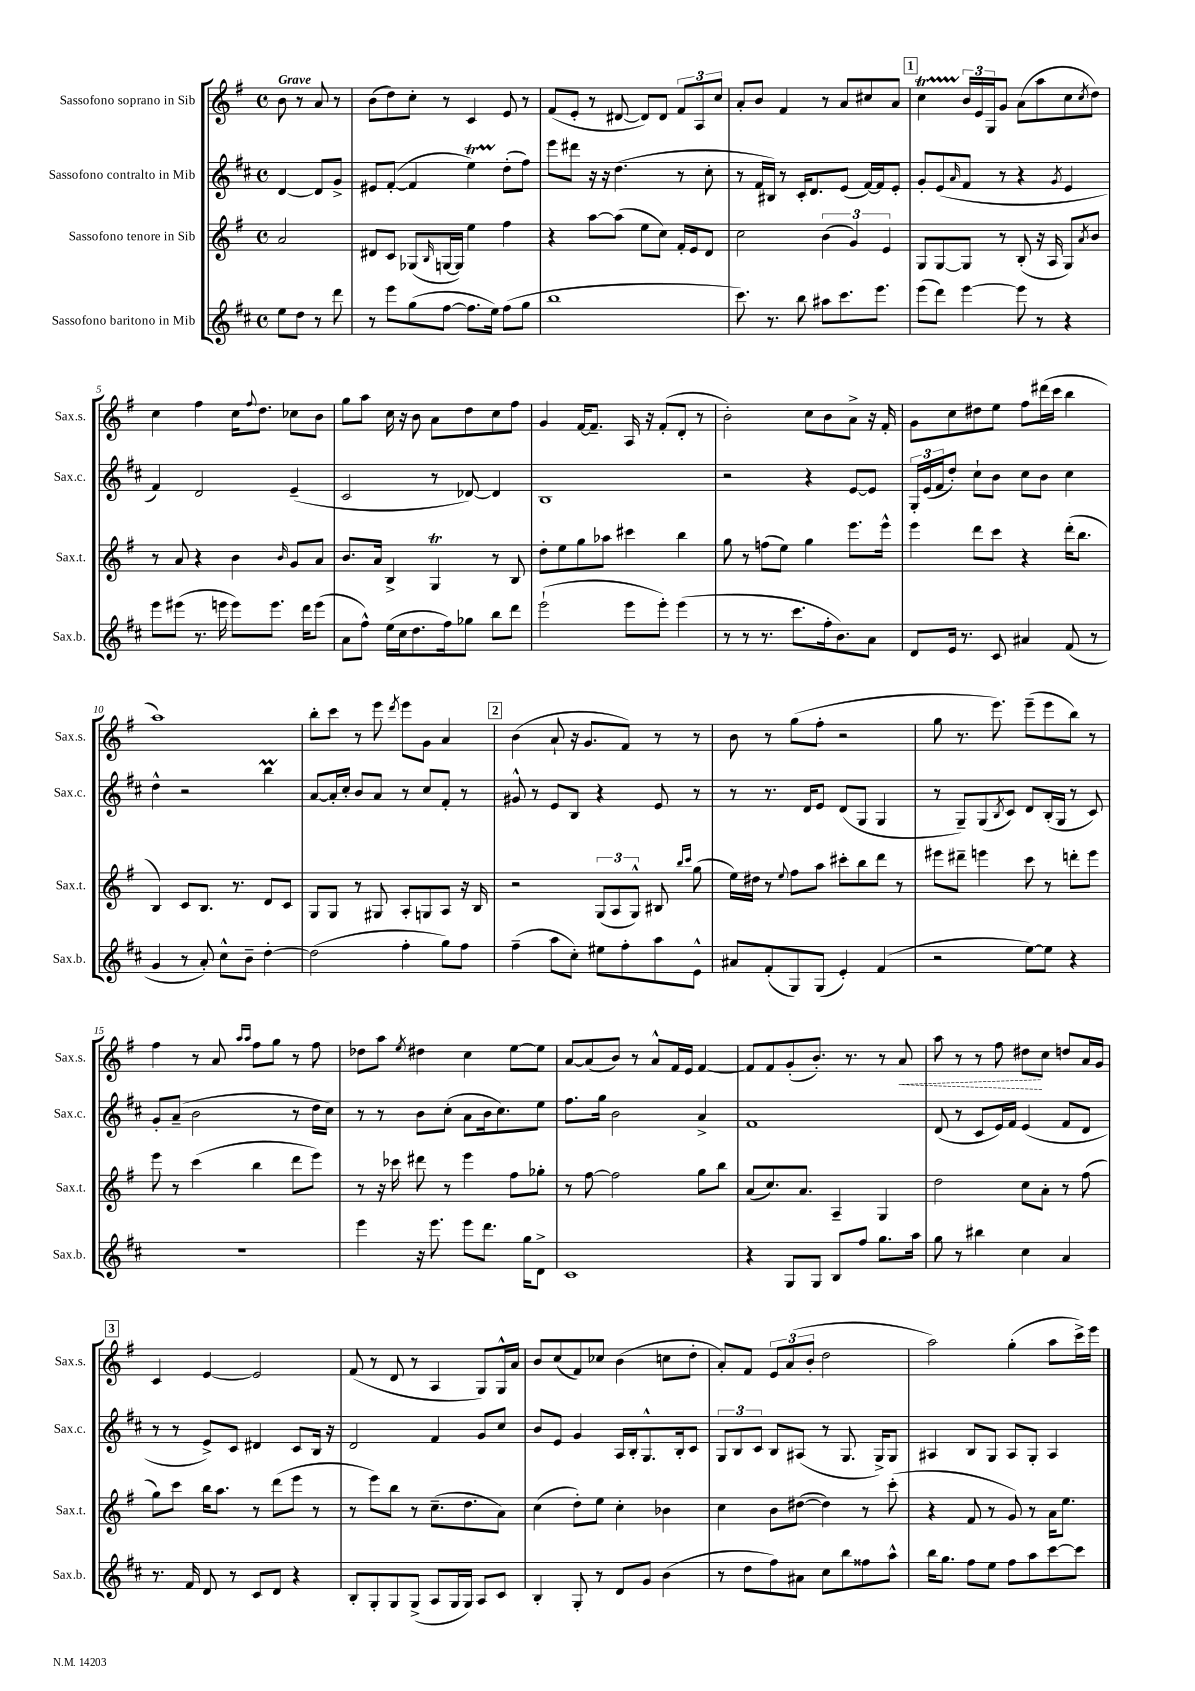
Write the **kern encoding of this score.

**kern	**kern	**kern	**kern
*staff4	*staff3	*staff2	*staff1
*clefG2	*clefG2	*clefG2	*clefG2
*k[f#c#]	*k[f#]	*k[f#c#]	*k[f#]
*M4/4	*M4/4	*M4/4	*M4/4
*met(c)	*met(c)	*met(c)	*met(c)
8ee	2a	[4d	8b
8dd	.	.	8r
8r	.	8d]	8a
8ddd	.	8g^	8r
=	=	=	=
8r	8d#	8e#	(8b
8eee	8c	([8f#'	8dd)
(8gg	(8G-	4f#]	8cc'
.	16qqB	.	.
[8ff#	[16G	.	8r
.	16G])	.	.
8.ff#]	4ee	4ee)	4c
16ee)	.	.	.
(8ff#	4ff#	(8dd'	8e
8gg	.	8ff#)	8r
=	=	=	=
1bb	4r	8eee	(8f#
.	.	8ddd#	8e'
.	[8aa	16r	8r
.	.	16r	.
.	(8aa]	(4.dd	[8d#
.	8ee	.	8d#])
.	8cc)	.	8d#
.	16f#'	8r	12f#
.	16e	.	.
.	.	.	12A
.	8d	8cc#'	.
.	.	.	12cc
=	=	=	=
8.ccc#)	2cc	8r	8a'
.	.	16f#	8b
8.r	.	16B#)	.
.	.	8r	4f#
8bb	.	16c#'	.
.	.	8.d	.
8aa#	(6b	.	8r
8.ccc#	.	(8e	8a
.	6g)	.	.
.	.	[16f#)	8cc#
8.eee	.	16f#]	.
.	6e	.	.
.	.	8e'	8a
=	=	=	=
(8eee	8G	8g'	4cc
8ddd)	[8G	(8e	.
.	.	16qqa	.
[4eee	8G]	8f#	24b
.	.	.	24e
.	.	.	24G
.	8r	8r	8g
8eee]	(8B'	4r	(8a
8r	16r	.	8aa
.	16A	.	.
.	.	8qg	.
4r	8G)	4e	8cc
.	8qa	.	8qcc
.	8b	.	8dd)
=	=	=	=
8eee	8r	4f#)	4cc
(8eee#	8a	.	.
8.r	4r	2d	4ff#
16eee	.	.	.
8eee)	4b	.	16cc
.	.	.	8qqff#
.	.	.	8.dd
8.eee	.	.	.
.	16qqb	.	.
.	8g	(4e~	8cc-
16ddd	.	.	.
(8eee	8a	.	8b
=	=	=	=
8a	8.b	2c#	8gg
8ff#^^)	.	.	8aa
.	16a	.	.
(16ee	4B^	.	16cc
16cc#	.	.	16r
8.dd	.	.	8b
.	4G	8r	8a
16ff#)	.	.	.
8gg-	.	[8d-)	8dd
8bb	8r	4d-]	8cc
8ddd	8B	.	8ff#
=	=	=	=
(2eee`	8dd'	1B	4g
.	8ee	.	.
.	8gg	.	[16f#
.	.	.	8.f#~]
.	8aa-	.	.
8eee	4ccc#	.	16A
.	.	.	16r
8eee')	.	.	(8f#'
(4eee	4bb	.	8d'
.	.	.	8r
=	=	=	=
8r	8gg	2r	2b')
8r	8r	.	.
8.r	(8ff	.	.
.	8ee)	.	.
8.ccc#	.	.	.
.	4gg	4r	8cc
16ff#'	.	.	8b
8.b)	.	.	.
.	8.eee	[8e	8a^
8a	.	8e]	16r
.	16eee^^	.	16f#'
=	=	=	=
8d	4eee	24G'	8g
.	.	(24e	.
.	.	24f#	.
16e	.	8dd')	8cc
8.r	.	.	.
.	8ddd	8cc#`	8dd#
8c#	8ccc	8b	8ee
4a#	4r	8cc#	8ff#
.	.	8b	(16ddd#
.	.	.	16ccc
(8f#	(16ddd'	4cc#	4bb
.	8.bb	.	.
8r	.	.	.
=	=	=	=
4g	4B)	4dd^^	1aa)
8r	8c	2r	.
8a')	8.B	.	.
8cc#^^	.	.	.
.	8.r	.	.
8b~	.	.	.
[4dd'	8d	4bb	.
.	8c	.	.
=	=	=	=
(2dd]	8G	[8a	8bb'
.	8G	16a']	8ccc
.	.	16cc#'	.
.	8r	8b	8r
.	8G#	8a	8eee
.	.	.	8qddd
4ff#'	8A'	8r	8eee
.	8G	8cc#	8g
8gg)	8A	8f#'	4a
8ff#	16r	8r	.
.	16B	.	.
=	=	=	=
(4ff#~	2r	8g#^^	(4b
.	.	8r	.
8aa	.	8e	8a`
8cc#')	.	8B	16r
.	.	.	8.g
8ee#	(12G	4r	.
.	12A	.	.
8ff#'	.	.	8f#)
.	12G^^)	.	.
8aa	8B#	8e	8r
.	16qqbb	.	.
.	16qqccc	.	.
8e^^	(8gg	8r	8r
=	=	=	=
8a#	16ee)	8r	8b
.	16dd#	.	.
(8f#'	8r	8.r	8r
.	8qqee	.	.
8G)	8ff#	.	(8gg
.	.	16d	.
(8G	8aa	8e	8ff#'
4e')	8ccc#'	(8d	2r
.	8bb	8G	.
(4f#	8ddd	4G	.
.	8r	.	.
=	=	=	=
2r	8eee#	8r	8gg
.	8ddd#~	8G~)	8.r
.	4eee	(8G	.
.	.	.	8.eee)
.	.	8qB	.
.	.	8c#)	.
[8ee)	8ccc	8d	(8eee~
8ee]	8r	(16B'	8eee
.	.	16G	.
4r	8ddd'	8r	8bb)
.	8eee	8c#)	8r
=	=	=	=
1r	8eee	8g'	4ff#
.	8r	(8a~	.
.	(4ccc	2b	8r
.	.	.	8a
.	.	.	16qqaa
.	.	.	16qqaa
.	4bb	.	8ff#
.	.	.	8gg
.	8ddd	8r	8r
.	8eee)	16dd	8ff#
.	.	16cc#)	.
=	=	=	=
4eee	8r	8r	8dd-
.	16r	8r	8aa
.	16ccc-	.	.
.	.	.	8qee
16r	8ddd#	8b	4dd#
8.eee	.	.	.
.	8r	(8cc#'	.
8eee	4eee	8a	4cc
8.ddd	.	16b	.
.	.	8.cc#)	.
.	8ff#	.	[8ee
16gg	.	.	.
8d^	8gg-'	8ee	8ee]
=	=	=	=
1c#	8r	8.ff#	[8a
.	[8ff#	.	(8a]
.	.	16gg	.
.	2ff#]	2b	8b)
.	.	.	8r
.	.	.	8a^^
.	.	.	16f#
.	.	.	16e
.	8gg	4a^	[4f#
.	8bb	.	.
=	=	=	=
4r	(8a	1f#	8f#]
.	8.cc)	.	8f#
8G	.	.	(8g'
.	8.a	.	.
8G	.	.	8.b')
8B	4A~	.	.
.	.	.	8.r
8ff#	.	.	.
8.gg	4G	.	8r
.	.	.	8a
16aa	.	.	.
=	=	=	=
8gg	2dd	(8d	8aa
8r	.	8r	8r
4bb#	.	8c#	8r
.	.	16e)	8ff#
.	.	16f#	.
4cc#	8cc	(4e	8dd#
.	8a'	.	8cc
4a	8r	8f#	8dd
.	(8ff#	8d	16a
.	.	.	16g
=	=	=	=
8.r	8gg)	8r	4c
.	8ccc	8r	.
16f#	.	.	.
8d	16bb	8e^)	[4e
.	8.aa	.	.
8r	.	8c#	.
8c#	8r	4d#	2e]
8d	(8ddd	.	.
4r	8eee	8c#	.
.	8r	16B	.
.	.	16r	.
=	=	=	=
8B'	8r	2d	(8f#
8G'	8eee)	.	8r
8G	8bb	.	8d
(8G^	8r	.	8r
8A	(8.cc~	4f#	4A
16G	.	.	.
16G)	8.dd	.	.
8A	.	8g	8G)
8c#	8a)	8cc#	16G^^
.	.	.	16a
=	=	=	=
4B'	(4cc	8b	8b
.	.	8e	(8cc
8G'	8dd')	4g	8f#)
8r	8ee	.	8cc-
8d	4cc'	16A	(4b
.	.	16B'	.
8g	.	8.G^^	.
(4b	4b-	.	8cc
.	.	16B'	.
.	.	8c#	8dd'
=	=	=	=
8r	4cc	12G	8a')
.	.	12B	.
8dd	.	.	8f#
.	.	12c#	.
8ff#)	8b	8B	12e
.	.	.	(12a
8a#	([8dd#	(8A#	.
.	.	.	12b'
8cc#	4dd#])	8r	2dd
8bb	.	8.G	.
8ff##	8r	.	.
.	.	16G^)	.
8aa^^	(8ccc'	8G	.
=	=	=	=
16bb	4r	4A#	2aa)
8.gg	.	.	.
8ff#	8f#	8B	.
8ee	8r	8G	.
8ff#	8g)	8A#	(4gg'
8aa	8r	8G'	.
[8ccc#	16a	4A#	8aa
.	8.ee	.	.
8ccc#]	.	.	16ccc^)
.	.	.	16eee
==	==	==	==
*-	*-	*-	*-
